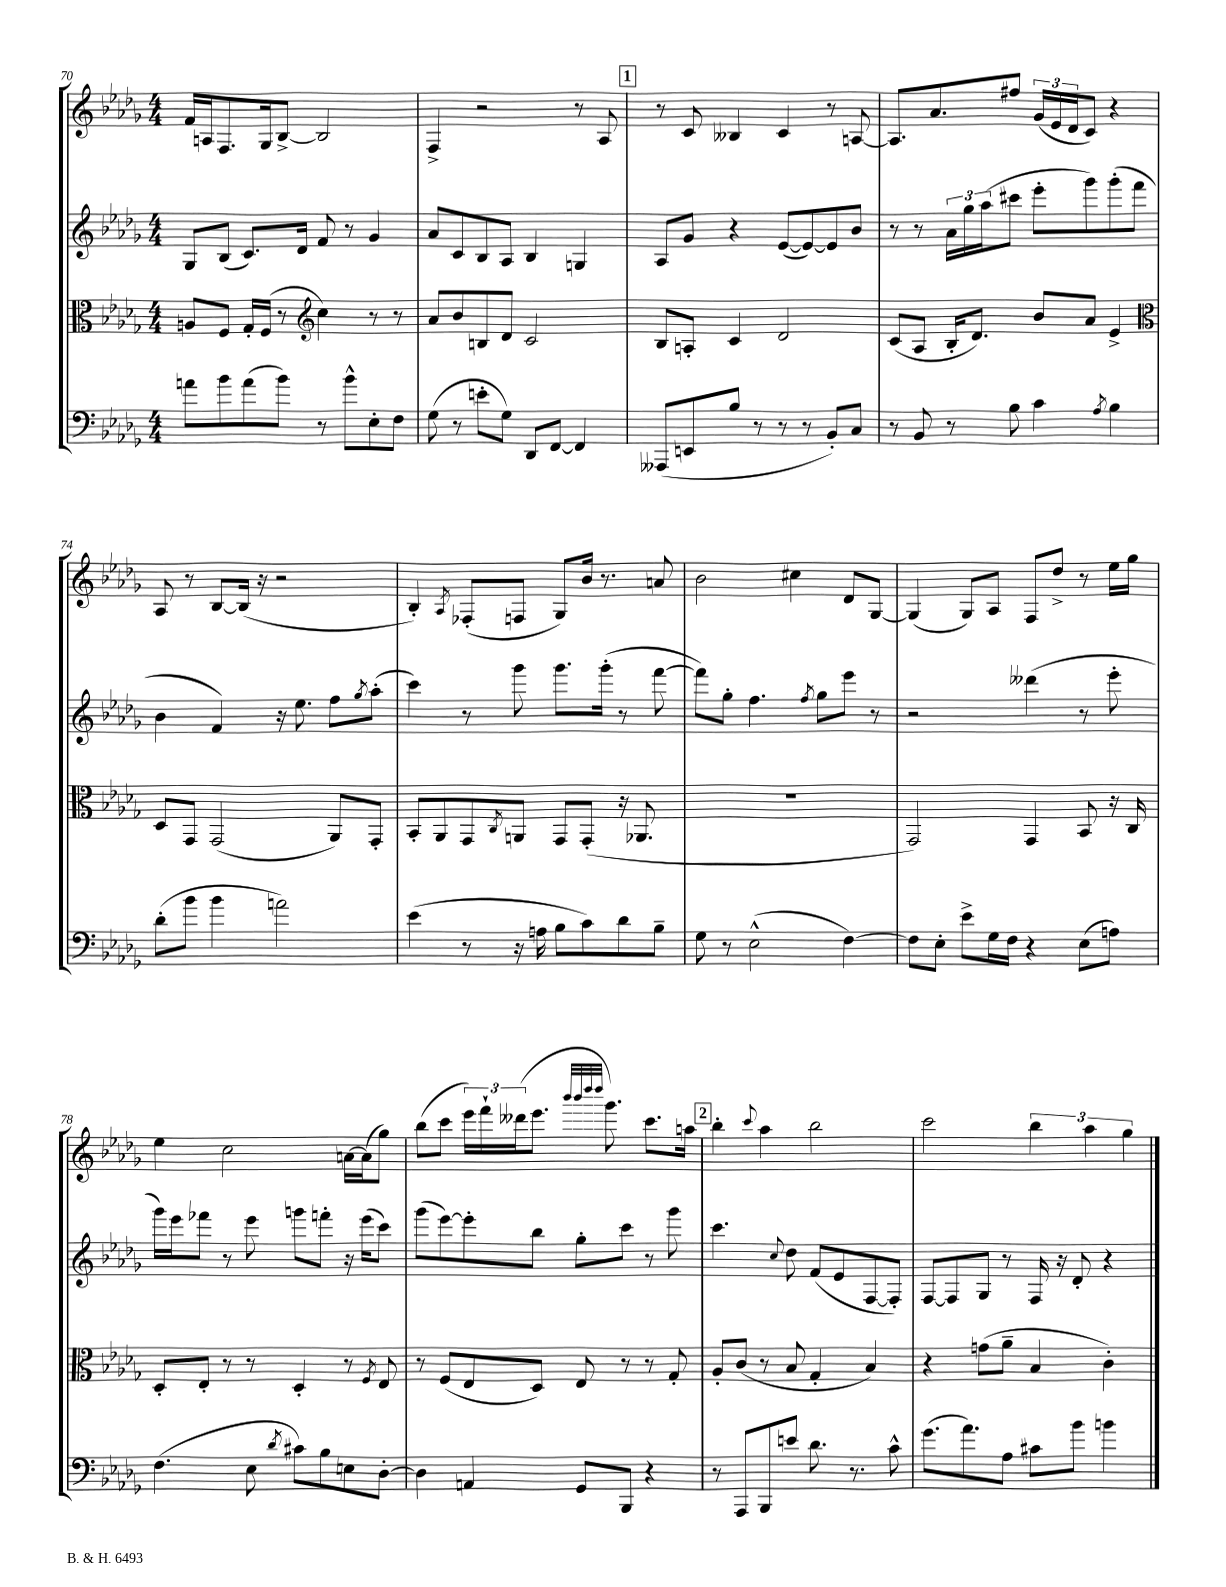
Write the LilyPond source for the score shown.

<<
\new StaffGroup <<
\new Staff = "s0" {
    \clef treble \key des \major \numericTimeSignature \time 4/4
    f'16 a16 f8. ges16 bes8~-> bes2 |
    f4-> r2 r8 aes8 |
    \mark \markup { \box "1" } r8 c'8 beses4 c'4 r8 a8~ |
    a8. aes'8. fis''8 \tuplet 3/2 { ges'16( ees'16 des'16 } c'8) r4 |
    aes8 r8 bes8~ bes16( r16 r2 |
    bes4-.) \acciaccatura { aes8 } fes8-.( f8 ges8) bes'16 r8. a'8 |
    bes'2 cis''4 des'8 ges8~ |
    ges4( ges8) aes8 f8 des''8-> r8 ees''16 ges''16 |
    ees''4 c''2 a'16~ a'16( ges''8) |
    bes''8( c'''8 \tuplet 3/2 { ees'''16) f'''16-! deses'''16( } ees'''8. \grace { bes'''32 bes'''32 des''''32 des''''32 } ges'''8.) c'''8. a''16 |
    \mark \markup { \box "2" } bes''4-. \appoggiatura { c'''8 } aes''4 bes''2 |
    c'''2 \tuplet 3/2 { bes''4 aes''4 ges''4 } \bar "|." |
}
\new Staff = "s1" {
    \clef treble \key des \major \numericTimeSignature \time 4/4
    ges8 bes8( c'8.) des'16 f'8 r8 ges'4 |
    aes'8 c'8 bes8 aes8 bes4 g4 |
    \mark \markup { \box "1" } aes8 ges'8 r4 ees'8~( ees'8~) ees'8 bes'8 |
    r8 r8 \tuplet 3/2 { aes'16 ges''16 aes''16( } cis'''8 ees'''8-. ges'''8) ges'''8-.( f'''8 |
    bes'4 f'4) r16 ees''8. f''8 \acciaccatura { ges''8 } aes''8-.( |
    c'''4) r8 ges'''8 ges'''8. ges'''16-.( r8 f'''8~ |
    f'''8) ges''8-. f''4. \acciaccatura { f''8 } ges''8 ees'''8 r8 |
    r2 deses'''4( r8 ees'''8-. |
    ges'''16) ees'''16 fes'''8 r8 ees'''8 g'''8 f'''8-. r16 ees'''16( c'''8) |
    ges'''8( ees'''8~) ees'''8-. bes''8 ges''8-. c'''8 r8 ges'''8 |
    \mark \markup { \box "2" } c'''4. \appoggiatura { c''8 } des''8 f'8( ees'8 f8~ f8-.) |
    f8~ f8 ges8 r8 f16 r16 des'8-. r4 \bar "|." |
}
\new Staff = "s2" {
    \clef alto \key des \major \numericTimeSignature \time 4/4
    a8 f8 ges16-. f16( r8 \clef treble c''4) r8 r8 |
    aes'8 bes'8 b8 des'8 c'2 |
    \mark \markup { \box "1" } bes8 a8-. c'4 des'2 |
    c'8( aes8 bes16-. des'8.) bes'8 aes'8 ees'4-> |
    \clef alto des8 ges,8 ges,2( aes,8) ges,8-. |
    bes,8-. aes,8 ges,8 \acciaccatura { c8 } a,8 ges,8 ges,8-.( r16 aes,8. |
    R1 |
    ges,2) ges,4 bes,8 r16 c16 |
    des8-. ees8-. r8 r8 des4-. r8 \acciaccatura { f8 } ees8 |
    r8 f8( ees8 des8) ees8 r8 r8 ges8-. |
    \mark \markup { \box "2" } aes8-. c'8( r8 bes8 ges4-. bes4) |
    r4 g'8( aes'8-- bes4 c'4-.) \bar "|." |
}
\new Staff = "s3" {
    \clef bass \key des \major \numericTimeSignature \time 4/4
    a'8 bes'8 a'8( bes'8) r8 bes'8-^ ees8-. f8 |
    ges8( r8 e'8-. ges8) des,8 f,8~ f,4 |
    \mark \markup { \box "1" } aeses,,8( e,8 bes8 r8 r8 r8 bes,8-.) c8 |
    r8 bes,8 r8 bes8 c'4 \acciaccatura { aes8 } bes4 |
    des'8-.( bes'8 bes'4 a'2) |
    ees'4( r8 r16 a16 bes8 c'8) des'8 bes8-- |
    ges8 r8 ees2-^( f4~) |
    f8 ees8-. ees'8-> ges16 f16 r4 ees8( a8) |
    f4.( ees8 \acciaccatura { des'8 } cis'8) bes8 e8 des8~-. |
    des4 a,4 ges,8 bes,,8 r4 |
    \mark \markup { \box "2" } r8 aes,,8 bes,,8 e'8 des'8. r8. c'8-^ |
    ges'8.( aes'8.) aes8 cis'8 bes'8 b'4 \bar "|." |
}
>>
>>
\layout { \context { \Score currentBarNumber = #70 } }
